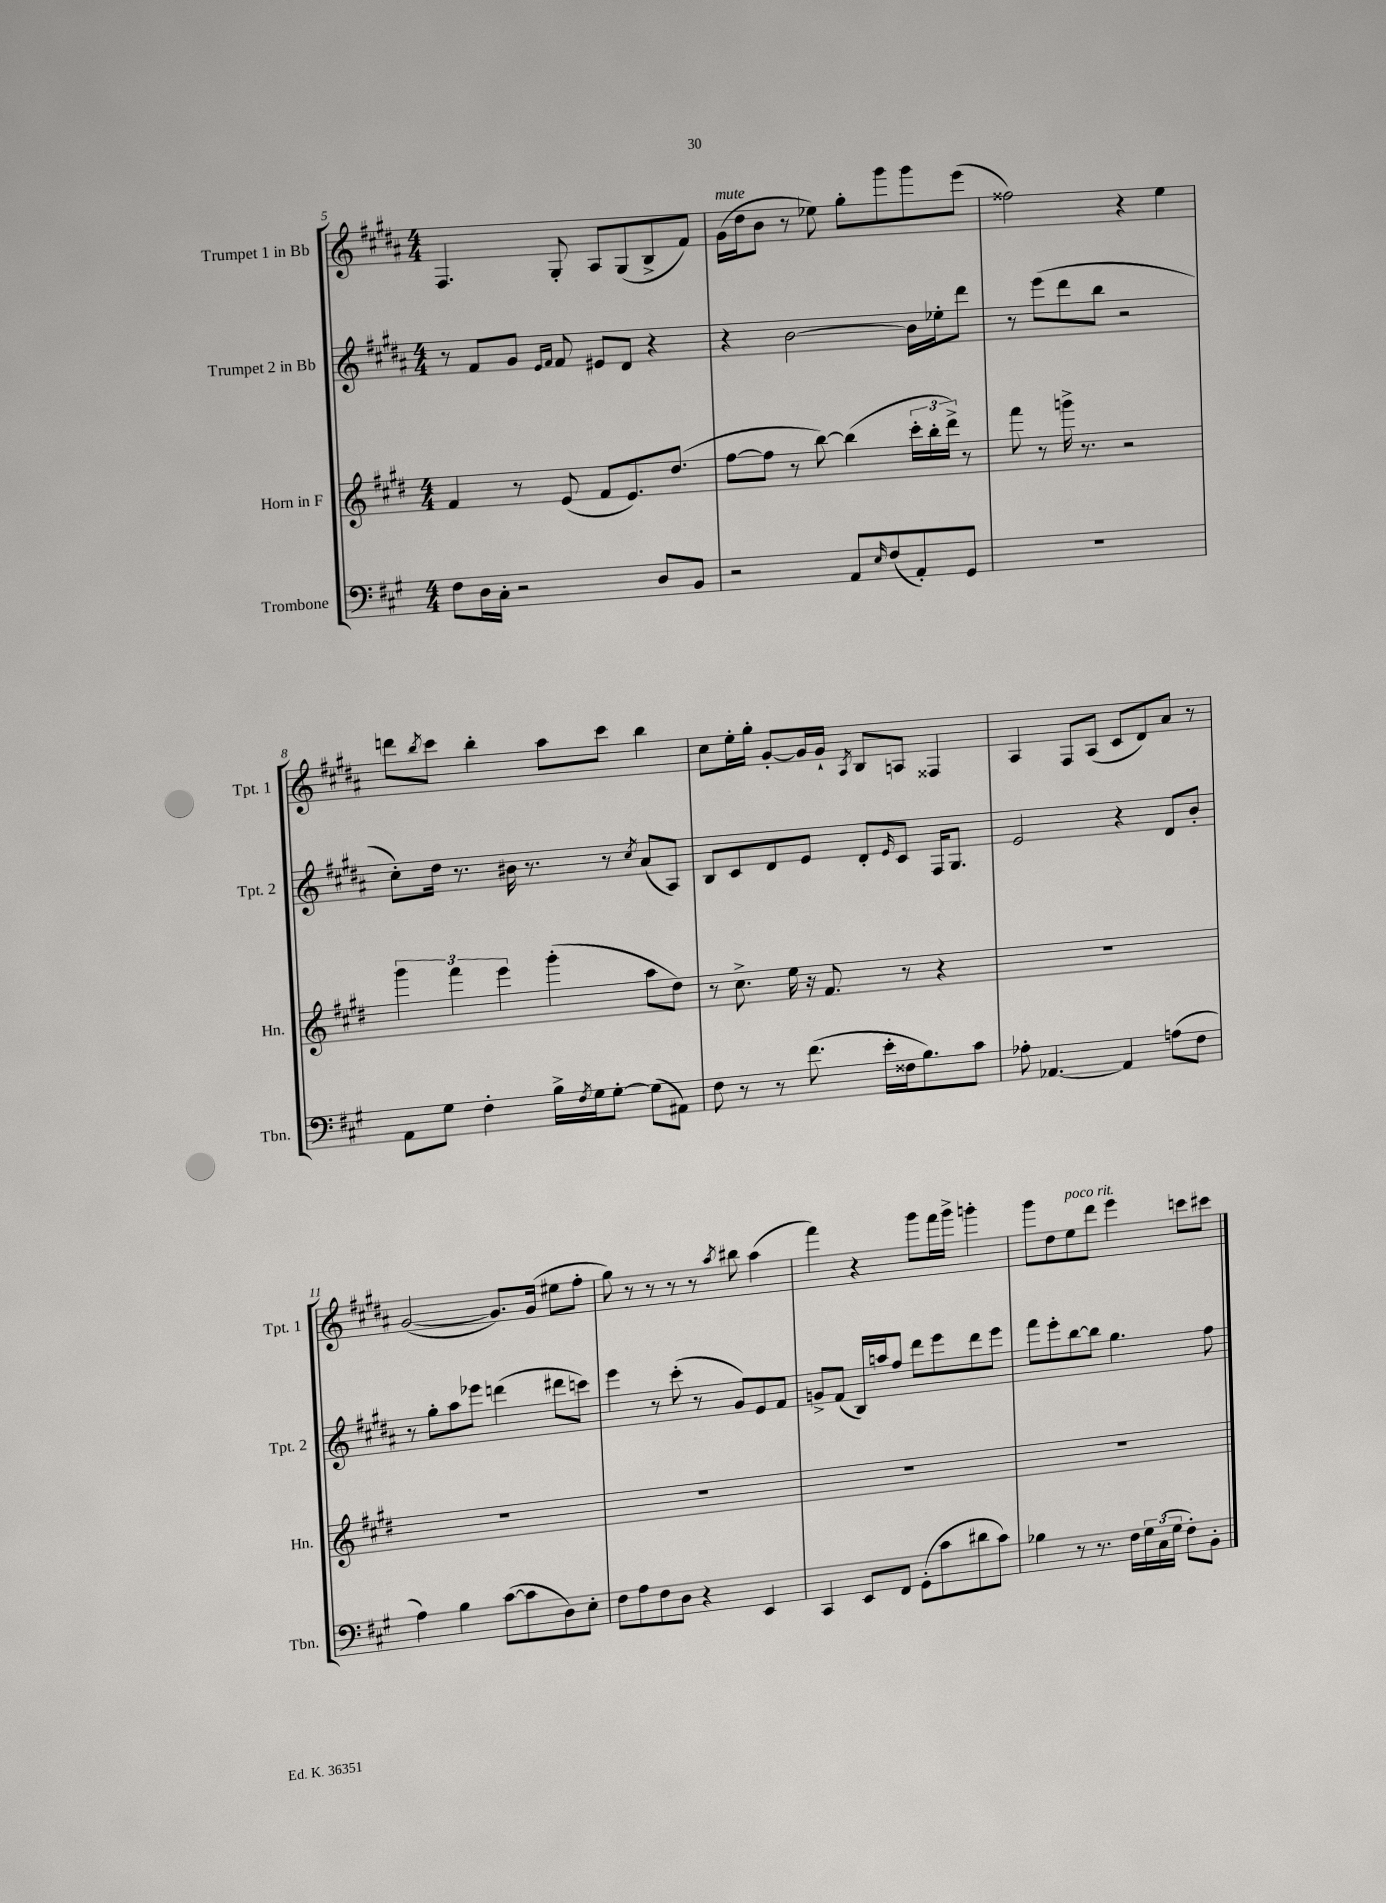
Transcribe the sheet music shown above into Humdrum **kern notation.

**kern	**kern	**kern	**kern
*staff4	*staff3	*staff2	*staff1
*clefF4	*clefG2	*clefG2	*clefG2
*k[f#c#g#]	*k[f#c#g#d#]	*k[f#c#g#d#a#]	*k[f#c#g#d#a#]
*M4/4	*M4/4	*M4/4	*M4/4
8F#	4f#	8r	4.F#
16D	.	8f#	.
16C#'	.	.	.
2r	8r	8g#	.
.	.	16qqe	.
.	.	16qqf#	.
.	(8e	8f#	8G#'
.	8f#	8e#	8A#
.	8.e)	8d#	(8G#
8D	.	4r	8B^
.	(8.dd#	.	.
8BB	.	.	8f#)
=	=	=	=
2r	[8ff#	4r	(16g#
.	.	.	16dd#
.	8ff#]	.	8b
.	8r	[2b	8r
.	[8bb)	.	8ee-)
8AA	(4bb]	.	8gg#'
16qqE	.	.	.
(8F#	.	.	8ggg#
8AA')	24ccc#'	16b]	8ggg#
.	24bb'	.	.
.	.	16ee-'	.
.	24ddd#^)	.	.
8GG#	8r	8ddd#	(8eee
=	=	=	=
1r	8fff#	8r	2ff##)
.	8r	(8eee	.
.	16ggg^	8ddd#	.
.	8.r	.	.
.	.	8bb	.
.	2r	2r	4r
.	.	.	4ee
=	=	=	=
8AA	6ggg#	8cc#')	8ddd
.	.	.	8qbb
8G#	.	16dd#	8ccc#
.	6fff#	.	.
.	.	8.r	.
4F#'	.	.	4bb'
.	6eee	.	.
.	.	16b#	.
.	.	8.r	.
16B^	(4ggg#'	.	8aa#
8qF#	.	.	.
16G#	.	.	.
[8G#'	.	8r	8ccc#
.	.	8qcc#	.
(8G#]	8aa	(8a#	4bb
8AA#)	8dd#)	8A#)	.
=	=	=	=
8F#	8r	8B	8cc#
8r	8.cc#^	8c#	16ee'
.	.	.	16gg#'
8r	.	8d#	[8g#'
.	16ee	.	.
(8.f#	16r	8e	16g#]
.	8.f#	.	16g#`
.	.	.	8qA#
.	.	8d#'	8B
16e'	.	.	.
.	.	16qqe	.
16F##	8r	8c#	8A
8.B)	.	.	.
.	4r	16F#	4F##
.	.	8.G#	.
8c#	.	.	.
=	=	=	=
8A-'	1r	2e	4A#
[4.AA-	.	.	.
.	.	.	8F#
.	.	.	(8A#
4AA-]	.	4r	8c#
.	.	.	8d#)
(8A	.	8d#	8a#
8F#	.	8b'	8r
=	=	=	=
4A)	1r	8r	([2g#
.	.	8gg#'	.
4B	.	8aa#	.
.	.	8eee-	.
([8c#	.	(4ddd	8.g#])
8c#]	.	.	.
.	.	.	(16g#
8D)	.	8ddd#	8ee#
8E'	.	8ccc)	8ff#'
=	=	=	=
8F#	1r	4eee	8gg#)
8A	.	.	8r
8F#	.	8r	8r
8D	.	(8ccc#'	8r
4r	.	8r	8r
.	.	.	8qaa#
.	.	8g#)	8bb#
4EE	.	8e	(4aa#
.	.	8f#	.
=	=	=	=
4CC#	1r	8g^	4fff#)
.	.	(8f#	.
8EE	.	16B)	4r
.	.	16aa	.
8FF#	.	8ff#	.
(8GG#'	.	8ddd#	8ggg#
8c#	.	8eee	16fff#
.	.	.	16ggg#^
8d#	.	8ddd#	4ggg'
8c#)	.	8eee	.
=	=	=	=
4B-	1r	8fff#	8ggg#
.	.	8eee'	8dd#
8r	.	[8bb	8ee
8.r	.	8bb]	8ddd#
.	.	4.gg#	4eee
16F#	.	.	.
24G#	.	.	.
(24C#	.	.	.
24G#	.	.	.
8F#')	.	.	8ccc
8BB'	.	8ff#	8ccc#
==	==	==	==
*-	*-	*-	*-
